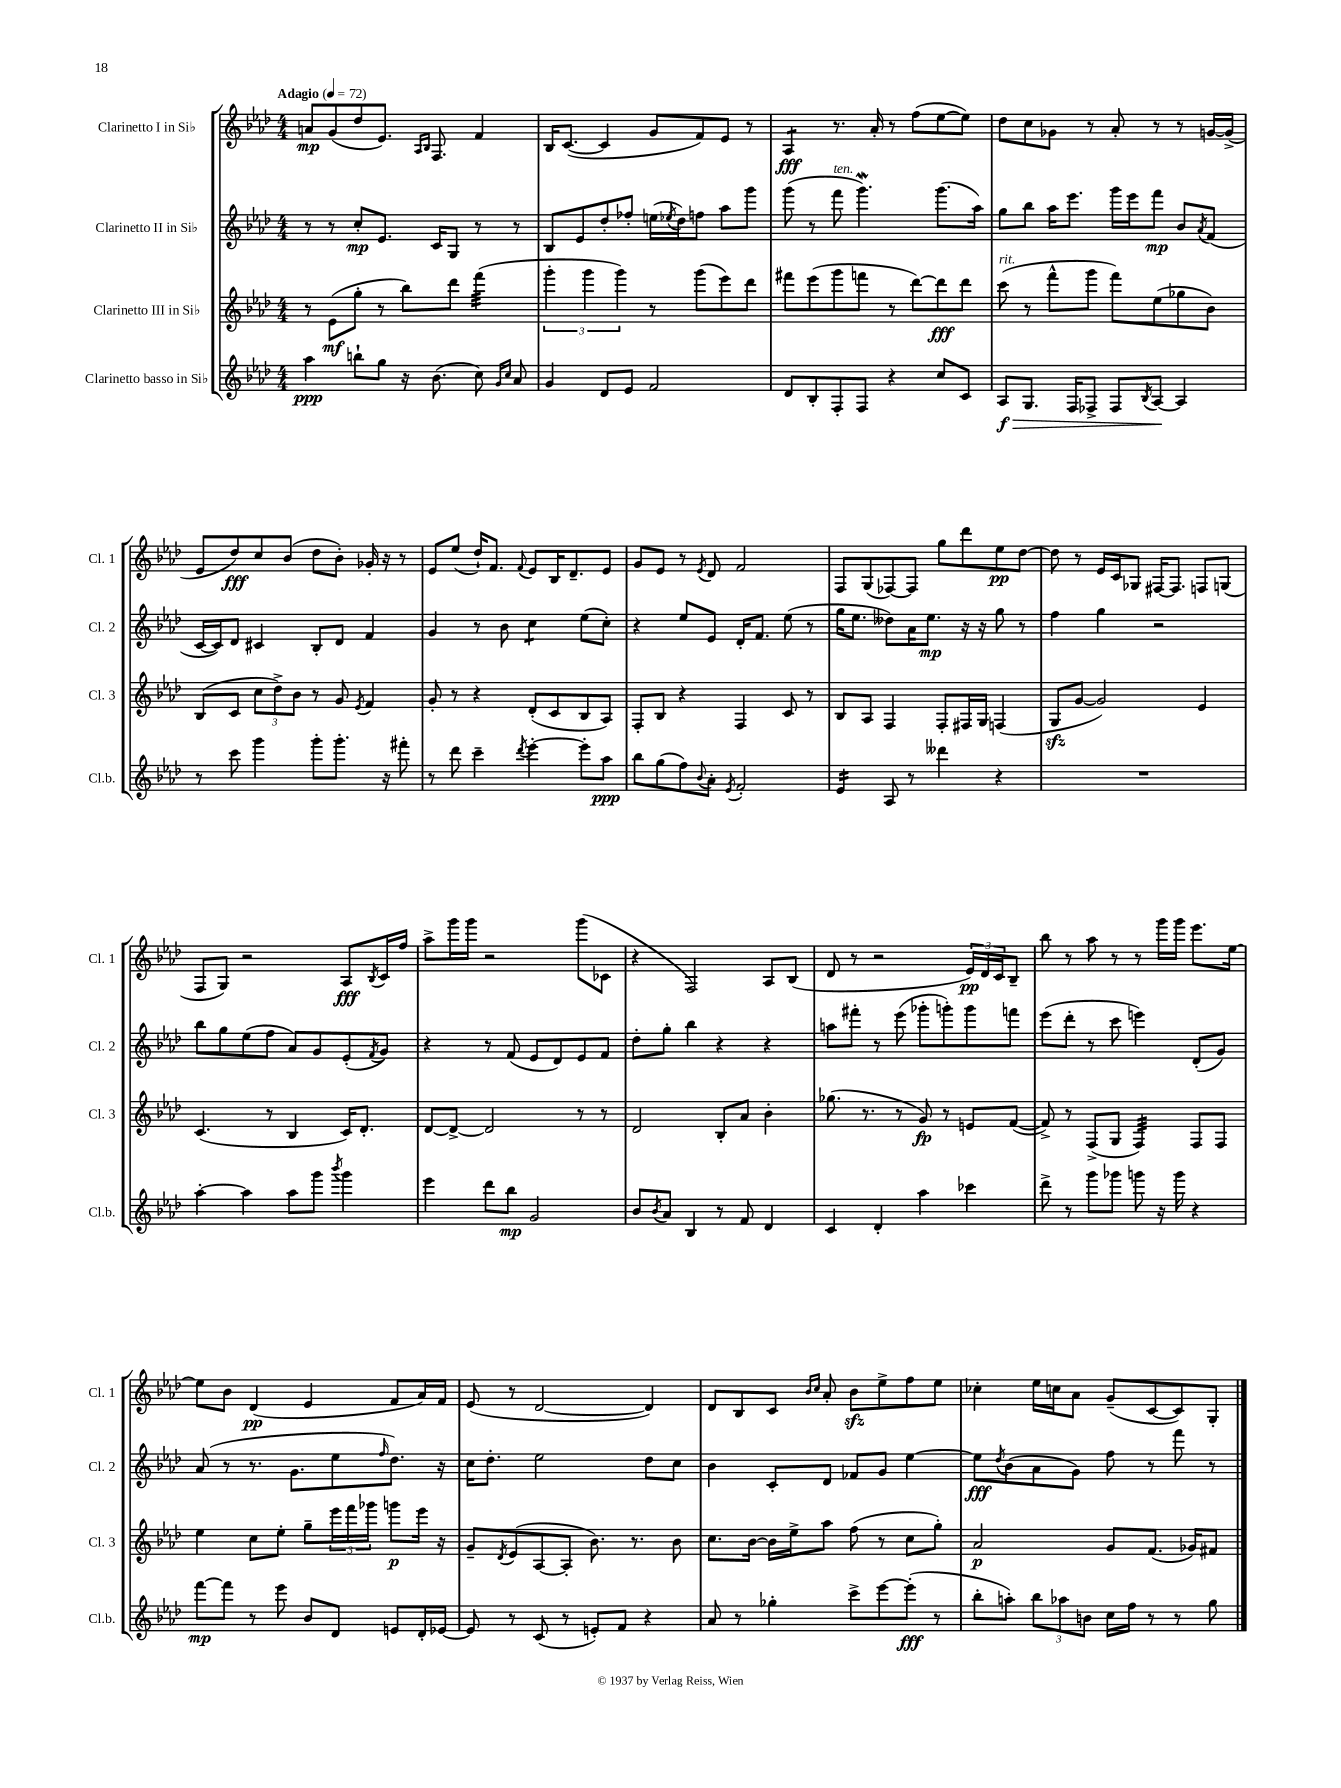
<<
\new StaffGroup <<
\new Staff = "s0" \with { instrumentName = "Clarinetto I in Sib" shortInstrumentName = "Cl. 1" } {
    \clef treble \key aes \major \numericTimeSignature \time 4/4 \tempo "Adagio" 4 = 72
    a'8\mp g'8( des''8 ees'8.) \grace { aes16 bes16 } f8. f'4 |
    bes16 c'8.~( c'4 g'8 f'8) ees'8 r8 |
    aes4:8\fff r8. aes'16-. r8 f''8( ees''8~ ees''8) |
    des''8 c''8 ges'8 r8 aes'8-. r8 r8 g'16~ g'16->( |
    ees'8 des''8\fff) c''8 bes'8( des''8 bes'8-.) ges'16-. r16 r8 |
    ees'8 ees''8( des''16-!) f'8. \appoggiatura { f'8 } ees'8 bes16 des'8.-- ees'8 |
    g'8 ees'8 r8 \acciaccatura { ees'8 } des'8 f'2 |
    f8 g8( fes8~) fes8 g''8 des'''8 ees''8\pp des''8~ |
    des''8 r8 ees'16 c'16 ges8 fis16~ fis8. f8 g8( |
    f8 g8) r2 aes8\fff \acciaccatura { bes8 } c'16 f''16 |
    aes''8-> g'''16 g'''16 r2 g'''8( ces'8 |
    r4 f2) aes8 bes8( |
    des'8 r8 r2 \tuplet 3/2 { ees'16\pp) des'16 c'16 } bes8-- |
    bes''8 r8 aes''8 r8 r8 g'''16 g'''16 ees'''8. ees''16~ |
    ees''8 bes'8 des'4\pp( ees'4 f'8 aes'16) f'16 |
    ees'8( r8 des'2~ des'4) |
    des'8 bes8 c'8 \grace { bes'16 c''16 } aes'8-. bes'8\sfz ees''8-> f''8 ees''8 |
    ces''4-. ees''16 c''16 aes'8 g'8--( c'8~ c'8) g8-. \bar "|." |
}
\new Staff = "s1" \with { instrumentName = "Clarinetto II in Sib" shortInstrumentName = "Cl. 2" } {
    \clef treble \key aes \major \numericTimeSignature \time 4/4
    r8 r8 c''8-.\mp ees'8. c'16 g8 r8 r8 |
    bes8 ees'8 des''8-. fes''8-. e''16( \acciaccatura { ees''8 } des''16) f''8 aes''8 g'''8 |
    g'''8( r8 f'''8^\markup { \italic "ten." } g'''4.\mordent) g'''8.( aes''16) |
    g''8 bes''8 aes''16 ees'''8. g'''16 ees'''16 f'''8\mp bes'8 \acciaccatura { aes'8 } f'8( |
    c'16~ c'16) des'8 cis'4 bes8-. des'8 f'4 |
    g'4 r8 bes'8 c''4:8 ees''8( c''8-.) |
    r4 ees''8 ees'8 des'16-. f'8. ees''8( r8 |
    g''16 ees''8. deses''8) aes'16 ees''8.\mp r16 r16 g''8 r8 |
    f''4 g''4 r2 |
    bes''8 g''8 ees''8( f''8 aes'8) g'8 ees'8-.( \acciaccatura { f'8 } g'8) |
    r4 r8 f'8( ees'8 des'8) ees'8 f'8 |
    des''8-. g''8-. bes''4 r4 r4 |
    a''8 fis'''8-. r8 ees'''8( ges'''8-. g'''8-.) g'''8 f'''8 |
    ees'''8( des'''8-. r8 c'''8 e'''4) des'8-.( g'8) |
    aes'8( r8 r8. g'8. ees''8 \grace { f''16 } des''8.) r16 |
    c''16 des''8.-. ees''2 des''8 c''8 |
    bes'4 c'8-. des'8 fes'8 g'8 ees''4~ |
    ees''8\fff \acciaccatura { des''8 } bes'8( aes'8 g'8) f''8 r8 f'''8 r8 \bar "|." |
}
\new Staff = "s2" \with { instrumentName = "Clarinetto III in Sib" shortInstrumentName = "Cl. 3" } {
    \clef treble \key aes \major \numericTimeSignature \time 4/4
    r8 ees'8\mf( g''8-. r8 bes''8) des'''8 f'''4:32( |
    \tuplet 3/2 { g'''4-. g'''4 g'''4) } r8 g'''8( ees'''8) des'''8 |
    fis'''8 ees'''8( g'''8 f'''8 r8 des'''8~) des'''8\fff des'''8 |
    c'''8^\markup { \italic "rit." }( r8 f'''8-^ g'''8 f'''8) ees''8( ges''8 bes'8) |
    bes8( c'8 \tuplet 3/2 { c''8 des''8->) bes'8 } r8 g'8 \acciaccatura { ees'8 } f'4 |
    g'8-. r8 r4 des'8-.( c'8 bes8 aes8) |
    f8-. bes8 r4 f4 c'8 r8 |
    bes8 aes8 f4 f8-. fis16 g16 f4( |
    g8\sfz g'8~ g'2) ees'4 |
    c'4.( r8 bes4 c'16) des'8.-. |
    des'8~ des'8~-> des'2 r8 r8 |
    des'2 bes8-. aes'8 bes'4-. |
    ges''8.( r8. r8 g'8\fp) r8 e'8 f'8~( |
    f'8->) r8 f8->( g8 f4:32) f8 f8 |
    ees''4 c''8 ees''8-. g''8-- \tuplet 3/2 { ees'''16 f'''16 ges'''16 } g'''8\p ees'''16 r16 |
    g'8-- \acciaccatura { des'8 } ees'8( aes8~ aes8-. bes'8.) r8. bes'8 |
    c''8. bes'16~ bes'16 ees''16-> aes''8 f''8( r8 c''8 g''8-.) |
    aes'2\p g'8 f'8.( ges'16) fis'8 \bar "|." |
}
\new Staff = "s3" \with { instrumentName = "Clarinetto basso in Sib" shortInstrumentName = "Cl.b." } {
    \clef treble \key aes \major \numericTimeSignature \time 4/4
    aes''4\ppp b''8-! g''8 r16 bes'8.( c''8) \grace { g'16 c''16 } aes'8 |
    g'4 des'8 ees'8 f'2 |
    des'8 bes8-. f8-. f8 r4 c''8 c'8 |
    aes8\f\> g8. f16 fes8-> fes8 \acciaccatura { bes8 } aes8~\! aes4 |
    r8 c'''8 g'''4 g'''8-. g'''8.-. r16 fis'''8-. |
    r8 des'''8 c'''4-- \acciaccatura { des'''8 } ees'''4~-. ees'''8-. aes''8\ppp |
    bes''8 g''8( f''8) \appoggiatura { bes'8 } aes'8-. \acciaccatura { ees'8 } f'2-. |
    ees'4:16 aes8 r8 deses'''4 r4 |
    R1 |
    aes''4~-. aes''4 aes''8 g'''8 \acciaccatura { bes'''8 } g'''4 |
    ees'''4 des'''8 bes''8\mp g'2 |
    bes'8 \acciaccatura { bes'8 } aes'8 bes4 r8 f'8 des'4 |
    c'4 des'4-. aes''4 ces'''4 |
    des'''8-> r8 g'''8 ges'''8 g'''8 r16 g'''16 r4 |
    f'''8~\mp f'''8 r8 ees'''8 bes'8 des'8 e'8 des'16-. ees'16~ |
    ees'8 r8 c'8( r8 e'8-.) f'8 r4 |
    aes'8 r8 ges''4-. c'''8-> ees'''8~ ees'''8-.\fff( r8 |
    bes''8-. a''8-.) \tuplet 3/2 { bes''8 aes''8 b'8 } c''16 f''16 r8 r8 g''8 \bar "|." |
}
>>
>>
\layout { \context { \Score \remove "Bar_number_engraver" } }
